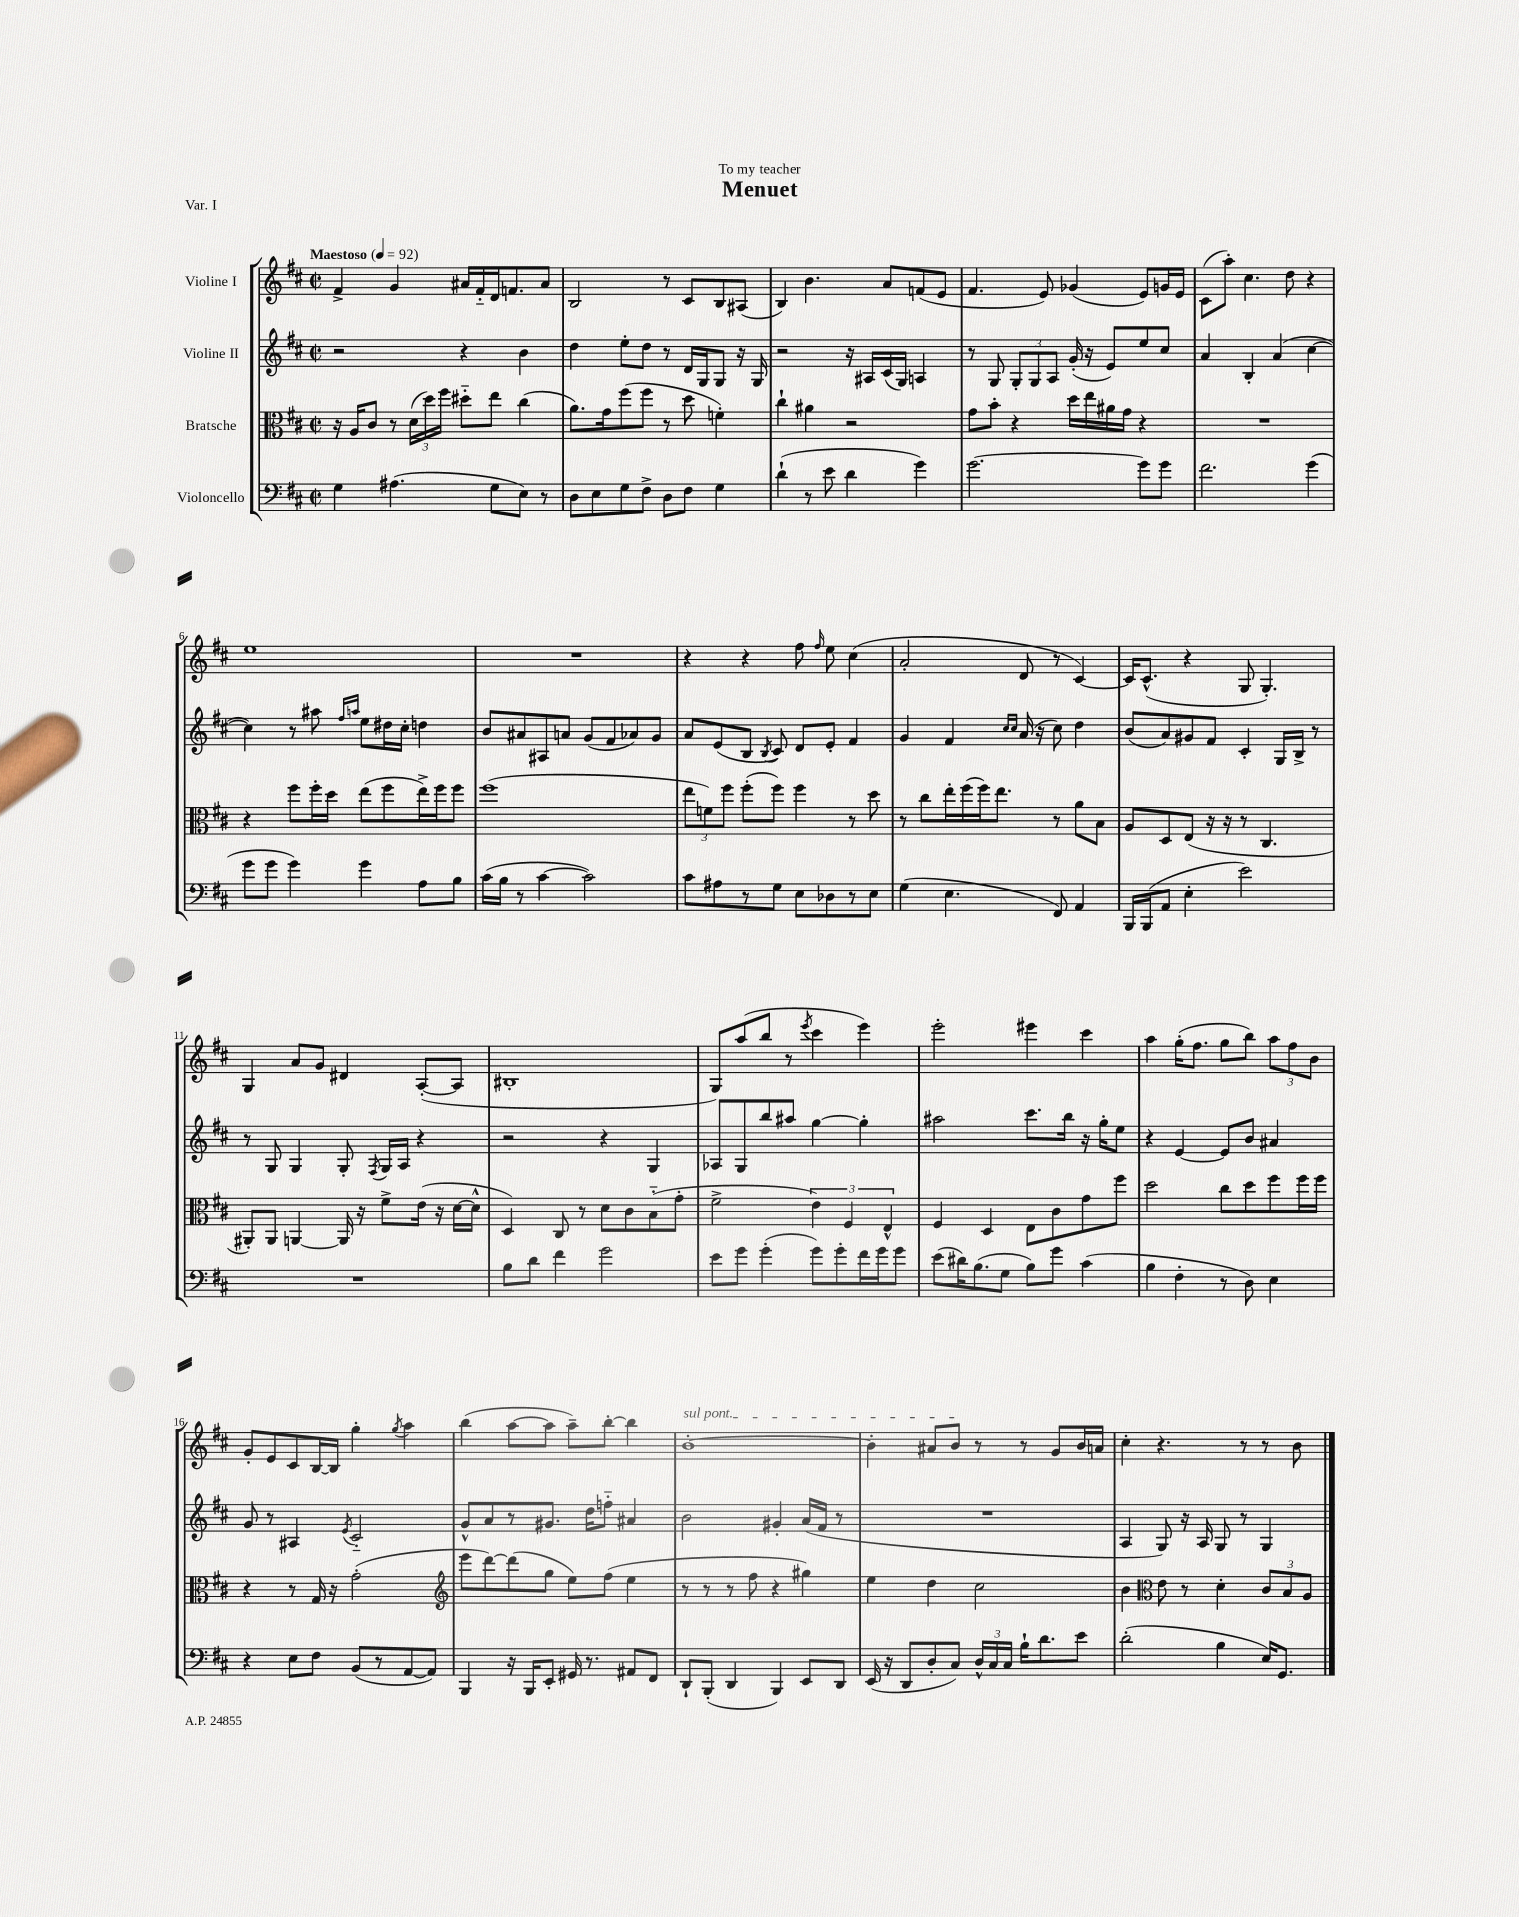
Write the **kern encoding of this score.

**kern	**kern	**kern	**kern
*part4	*part3	*part2	*part1
*staff4	*staff3	*staff2	*staff1
*I"Violoncello	*I"Bratsche	*I"Violine II	*I"Violine I
*clefF4	*clefC3	*clefG2	*clefG2
*k[f#c#]	*k[f#c#]	*k[f#c#]	*k[f#c#]
*M2/2	*M2/2	*M2/2	*M2/2
*met(c|)	*met(c|)	*met(c|)	*met(c|)
*MM92	*MM92	*MM92	*MM92
=1	=1	=1	=1
!	!	!	!LO:TX:a:B:t=Maestoso
4G\	16r	2r	4f#^/
.	16A/KL	.	.
.	8c#/J	.	.
(4.A#X\	8r	.	4g/
.	(24d\LL	.	.
.	24dd\)	.	.
.	24ff#\JJ	.	.
.	8dd#X\L	4r	16a#X/LL
.	.	.	16f#/
8G\L	8ee\J	.	16d/J
.	.	.	8.fn/
8E\J)	(4cc#\	4b\	.
8r	.	.	8a#/J
=2	=2	=2	=2
8D\L	8.a\L)	4dd\	2B/
8E\	.	.	.
.	16g\k	.	.
8G\	(8ff#\	8ee'\L	.
8F#^\J	8ff#\J	8dd\J	.
8D\L	8r	8r	8r
8F#\J	8dd\	16d/LL	8c#/L
.	.	16G/J	.
4G\	4fn'\)	8G/J	8B/
.	.	16r	(8A#X/J
.	.	16G/	.
=3	=3	=3	=3
(4d`\	4cc#`\	2r	4B/)
8r	4a#X\	.	4.b\
8e\	.	.	.
4d\	2r	16r	.
.	.	16A#X/LL	.
.	.	(16c#/	8a/L
.	.	16G/JJ)	.
4g\)	.	4An/	(8fn/
.	.	.	8e/J
=4	=4	=4	=4
[2.g\	8g\L	8r	4.f#/
.	8b'\J	8G/	.
.	4r	12G'/L	.
.	.	12G/	.
.	.	.	8e/)
.	.	12A/J	.
.	16dd\LL	(16g'/	(4g-X/
.	16ee\	16r	.
.	16a#X\	8e/L)	.
.	16g\JJ	.	.
8g\L]	4r	8ee/	8e/L)
8g\J	.	8cc#/J	16gn/L
.	.	.	16e/JJ
=5	=5	=5	=5
2.f#\	1r	4a/	(8c#\L
.	.	.	8aa'\J)
.	.	4B'/	4.cc#\
.	.	(4a/	.
.	.	.	8dd\
(4g\	.	[4cc#\	4r
!!LO:LB:g=z
=6	=6	=6	=6
8g\L	4r	4cc#\])	1ee
8g\J	.	.	.
4g\)	8ff#\L	8r	.
.	16ff#'\L	8aa#X\	.
.	16dd\JJ	.	.
.	.	16qqff#/LL	.
.	.	16qqaan/JJ	.
4g\	(8ee\L	8ee\L	.
.	8ff#\	16dd#X\L	.
.	.	16cc#'\JJ	.
8A\L	16ee^\L)	4ddn\	.
.	16ff#\J	.	.
8B\J	8ff#\J	.	.
=7	=7	=7	=7
(16c#\LL	(1ff#	8b/L	1r
16B\JJ	.	.	.
8r	.	8a#X/	.
[4c#\	.	8A#X/	.
.	.	8an/J	.
2c#\])	.	(8g/L	.
.	.	8f#/	.
.	.	8a-X/)	.
.	.	8g/J	.
=8	=8	=8	=8
8c#\L	12ee\L	8a/L	4r
.	12fn\)	.	.
8A#X\	.	(8e/	.
.	12ff#\J	.	.
8r	(8ff#'\L	8B/J	4r
.	.	8qB/	.
8G\J	8ff#\J)	8c#/)	.
8E\L	4ff#\	8d/L	8ff#\
.	.	.	16qqff#/
8D-X\	.	8e'/J	8ee\
8r	8r	4f#/	(4cc#\
8E\J	8dd\	.	.
=9	=9	=9	=9
(4G\	8r	4g/	2a'/
.	8cc#\L	.	.
4.E\	16ee'\L	4f#/	.
.	(16ff#\	.	.
.	16ff#\J)	.	.
.	8.ee\J	.	.
.	.	16qqcc#/LL	.
.	.	16qqcc#/JJ	.
.	.	(16a/	8d/
.	.	16r	.
8FF#/)	8r	8cc#\)	8r
4AA/	8a\L	4dd\	[4c#/)
.	8B\J	.	.
=10	=10	=10	=10
16BBB/LL	8A/L	(8b/L	16c#/KL]
(16BBB/J	.	.	(8.c#^^/J
8AA/J	8D/	8a/)	.
4E'\	(8E/J	8g#X/	4r
.	16r	8f#/J	.
.	16r	.	.
2e\)	8r	4c#'/	8G/
.	4.C#/	.	4.G'/)
.	.	16G/LL	.
.	.	16B^/JJ	.
.	.	8r	.
!!LO:LB:g=z
=11	=11	=11	=11
1r	8AA#X'/L)	8r	4G/
.	8AA#/J	8G/	.
.	[4AAn/	4G/	8a/L
.	.	.	8g/J
.	16AA/]	8G'/	4d#X/
.	16r	.	.
.	.	8qF#/	.
.	8f#^\L	16G/LL	.
.	.	16A/JJ	.
.	(16e\Jk	4r	([8A'/L
.	16r	.	.
.	[16d\LL	.	8A/J]
.	16d^^\JJ]	.	.
=12	=12	=12	=12
8B\L	4D/)	2r	1B#X'
8d\J	.	.	.
4f#\	8C#/	.	.
.	8r	.	.
2g\	8d\L	4r	.
.	8c#\	.	.
.	(8B\	4G/	.
.	8g'\J	.	.
=13	=13	=13	=13
8e\L	2f#^\	8A-X/L	8G/L)
8g\J	.	8G/	(8aa/
(4g'\	.	8bb/	8bb/J
.	.	8aa#X/J	8r
.	.	.	8qeee/
8g\L)	6e\)	[4gg\	4ccc#\
8g'\	.	.	.
.	6F#/	.	.
16f#\L	.	4gg'\]	4eee\)
16g\J	.	.	.
.	6E^^/	.	.
8g\J	.	.	.
=14	=14	=14	=14
(8e\L	4F#/	2aa#X\	2eee'\
16d#X\K)	.	.	.
(8.B\	.	.	.
.	4D/	.	.
8G\J	.	.	.
8B\L)	8E\L	8.ccc#\L	4eee#X\
8g\J	8c#\	.	.
.	.	16bb\Jk	.
(4c#\	8g\	16r	4ccc#\
.	.	16gg'\KL	.
.	8ff#\J	8ee\J	.
=15	=15	=15	=15
4B\	2dd\	4r	4aa\
4F#'\	.	[4e/	(16gg'\KL
.	.	.	8.ff#\J
8r	8cc#\L	8e/L]	8gg\L
8D\)	8dd\	8b/J	8bb\J)
4E\	8ff#\	4a#X/	12aa\L
.	.	.	12ff#\
.	16ff#\L	.	.
.	.	.	12b\J
.	16ff#\JJ	.	.
!!LO:LB:g=z
=16	=16	=16	=16
4r	4r	8g/	8g'/L
.	.	8r	8e/
8E\L	8r	4A#X/	8c#/
8F#\J	16G/	.	[16B/L
.	16r	.	16B/JJ]
.	.	8qe/	.
(8BB/L	(2g'\	2c#/	4gg'\
8r	.	.	.
.	.	.	8qgg/
[8AA/	.	.	4aa\
8AA/J])	.	.	.
=17	=17	=17	=17
*	*clefG2	*	*
4BBB/	8eee\L	8g^^/L	(4bb\
.	[8ddd\)	8a/	.
16r	(8ddd\]	8r	[8aa\L
16BBB/KL	.	.	.
8EE'/J	8gg\J	8.g#X/J	8aa\J]
16GG#X/	8ee\L)	.	8aa~\L)
8.r	.	16dd\KL	.
.	(8ff#\J	8ffn\J	[8bb'\J
8AA#X/L	4ee\	4a#X/	4bb\]
8FF#/J	.	.	.
=18	=18	=18	=18
!	!	!	!LO:TX:a:i:t=sul pont.
8DD`/L	8r	2b\	[1b'
(8BBB'/J	8r	.	.
4DD/	8r	.	.
.	8ff#\	.	.
4BBB/)	4r	4g#X'/	.
8EE/L	4gg#X\)	(16a/LL	.
.	.	16f#/JJ	.
8DD/J	.	8r	.
=19	=19	=19	=19
(16EE/	4ee\	1r	4b'\]
16r	.	.	.
8DD/L	.	.	.
8D'/	4dd\	.	8a#X/L
8C#/J)	.	.	8b/J
24D^^/LL	2cc#\	.	8r
24C#/	.	.	.
24C#/JJ	.	.	.
16B`\KL	.	.	8r
8.d\	.	.	.
.	.	.	8g/L
8e\J	.	.	16b/L
.	.	.	16an/JJ
=20	=20	=20	=20
(2d'\	4b\	4A/	4cc#'\
*	*clefC3	*	*
.	8e\	8G/)	4.r
.	8r	16r	.
.	.	16A/	.
4B\	4d'\	8G/	.
.	.	8r	8r
16E/KL)	12c#/L	4G/	8r
8.GG/J	.	.	.
.	12B/	.	.
.	.	.	8b\
.	12A/J	.	.
==	==	==	==
*-	*-	*-	*-
